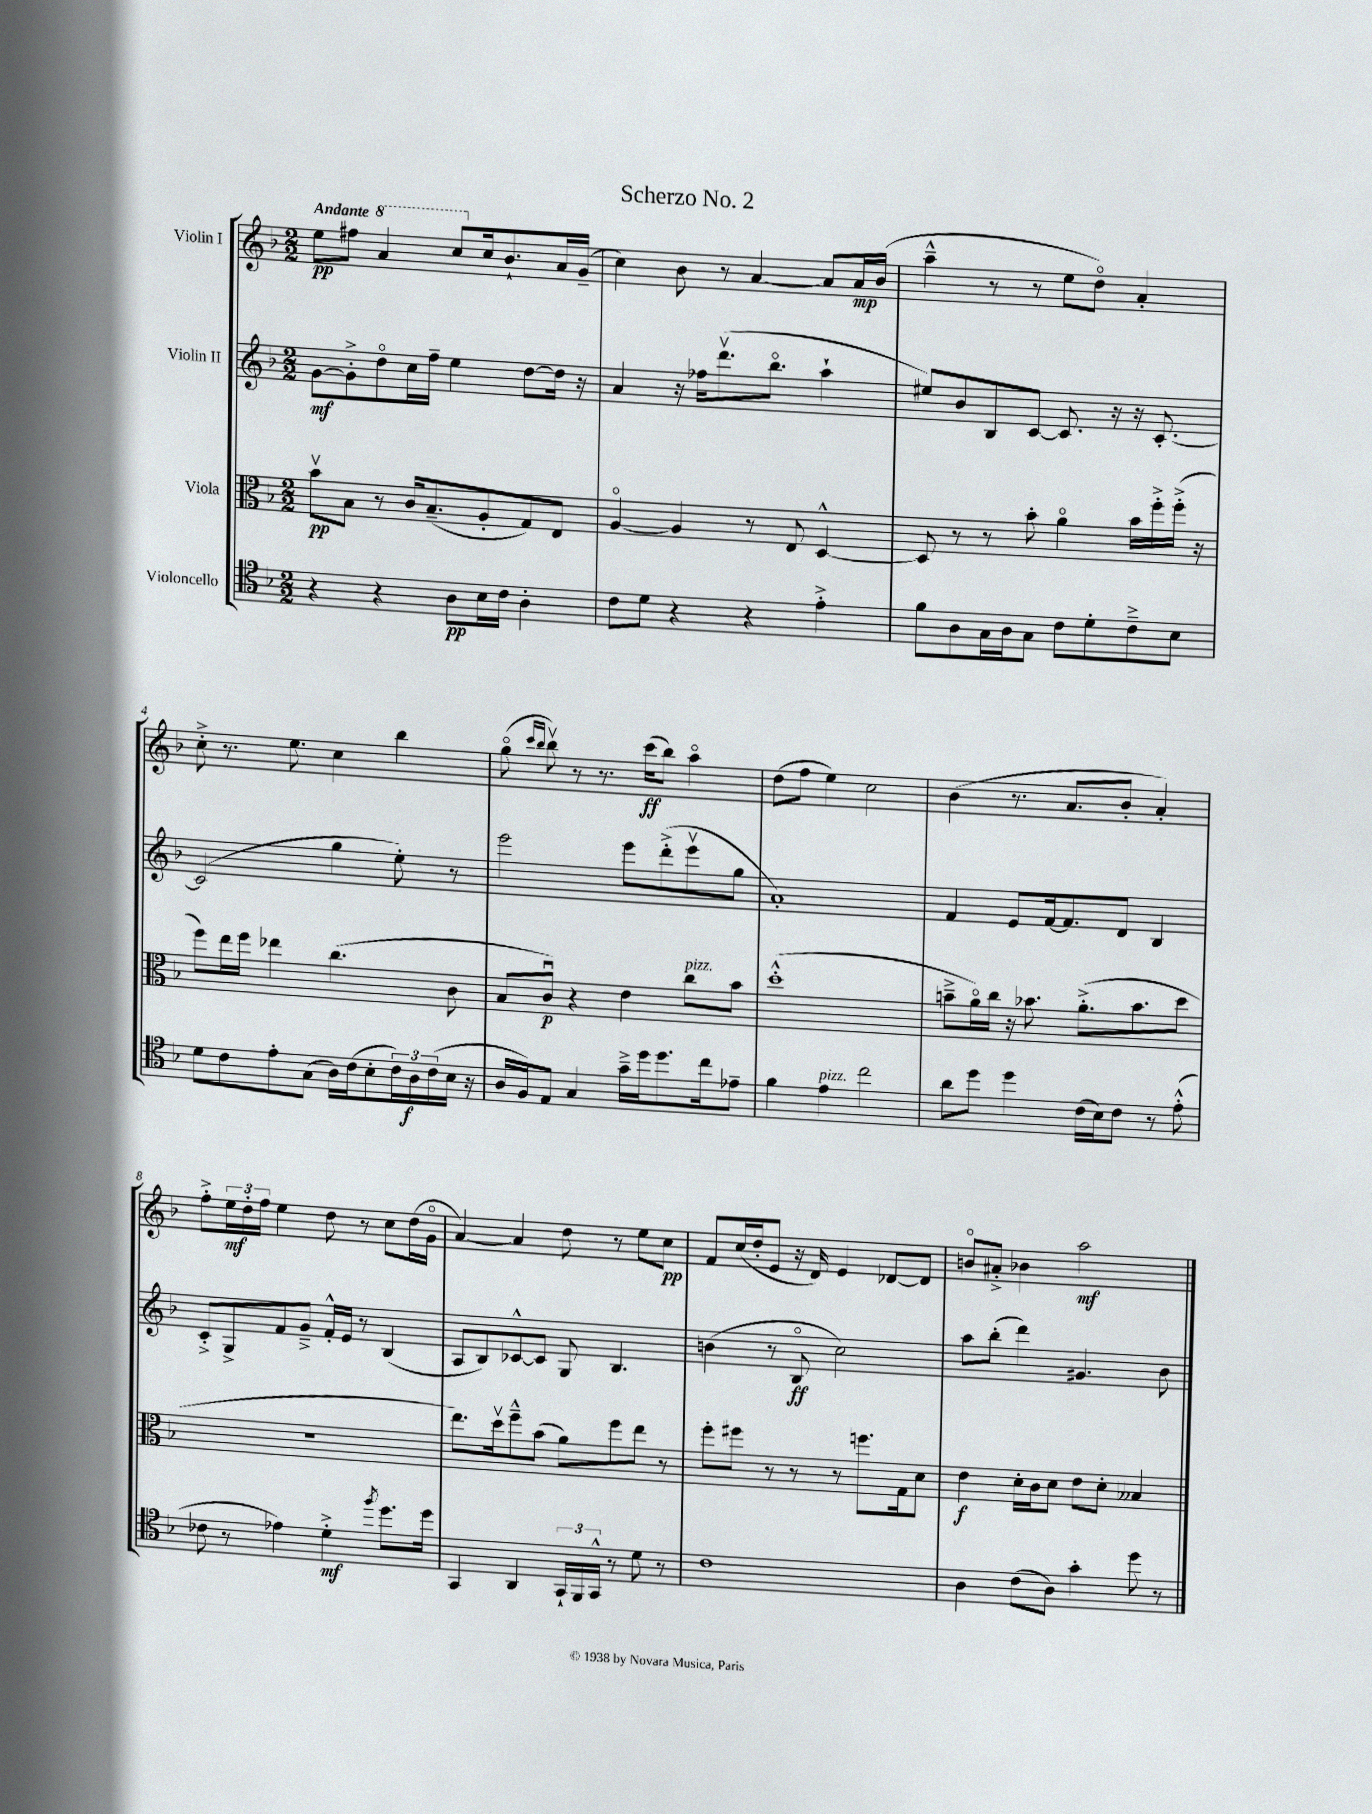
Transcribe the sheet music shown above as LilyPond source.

\header { title = "Scherzo No. 2" }
<<
\new StaffGroup <<
\new Staff = "s0" \with { instrumentName = "Violin I" } {
    \clef treble \key f \major \numericTimeSignature \time 2/2 \tempo "Andante"
    e''8\pp fis''8 \ottava #1 a''4 c'''8 \ottava #0 c''16 bes'8.-! a'16 g'16--( |
    c''4) bes'8 r8 a'4~ a'8 a'16\mp bes'16( |
    a''4---^ r8 r8 e''8 d''8\flageolet) a'4-. |
    c''8-.-> r8. e''8. c''4 bes''4 |
    g''8\flageolet( \grace { c'''16 bes''16 } bes''8\upbow) r8 r8. c'''16\ff( bes''8) a''4\flageolet |
    d''8( f''8 e''4) c''2 |
    bes'4( r8. a'8. bes'8-. a'4-.) |
    f''8-.-> \tuplet 3/2 { e''16\mf d''16-. f''16 } e''4 d''8 r8 c''8 d''16( g'16\flageolet |
    a'4~) a'4 d''8 r8 e''8 c''8\pp |
    f'8 c''16( d''16-. e'8 r16 d'16) e'4 des'8~ des'8 |
    b'8\flageolet ais'8-.-> bes'4 a''2\mf \bar "|." |
}
\new Staff = "s1" \with { instrumentName = "Violin II" } {
    \clef treble \key f \major \numericTimeSignature \time 2/2
    g'8~\mf g'8-.-> d''8\flageolet c''16 f''16-- e''4 d''8~ d''16 r16 |
    a'4 r16 fes''16 d'''8.\upbow( bes''8.\flageolet a''4-! |
    eis''8) bes'8 bes8 c'8~ c'8. r16 r16 c'8.~-. |
    c'2( g''4 e''8-.) r8 |
    e'''2 e'''8 d'''8-.->( e'''8\upbow g''8 |
    a'1-.) |
    f'4 e'8 f'16~ f'8. d'8 bes4 |
    c'8-.-> g8-> f'8 g'8---> f'16-.-^ e'16 r8 bes4( |
    a8 bes8) ces'8~-^ ces'8 g8 bes4. |
    b'4( r8 bes8\flageolet\ff c''2) |
    a''8 bes''8-.( d'''4) gis'4. bes'8 \bar "|." |
}
\new Staff = "s2" \with { instrumentName = "Viola" } {
    \clef alto \key f \major \numericTimeSignature \time 2/2
    bes'8\upbow\pp bes8 r8 c'16 bes8.--( a8-. g8) e8 |
    a4~\flageolet a4 r8 e8 d4~-^ |
    d8 r8 r8 bes'8-. a'4\flageolet bes'16 f''16-.-> f''16-.->( r16 |
    f''8) e''16 f''16 ees''4 c''4.( c'8 |
    bes8 c'8\downbow\p) r4 e'4 c''8^\markup { \italic "pizz." } bes'8 |
    d''1-.-^( |
    b'8---> a'16\flageolet) c''16 r16 bes'8. a'8.-.->( bes'8. d''8 |
    R1 |
    e''8.) d''16\upbow f''8---^ bes'8( a'8) f''8 e''8 r8 |
    f''8-. fis''8 r8 r8 r8 f''8. g16 d'8 |
    e'4\f d'16-. c'16 d'8 e'8 d'8-. beses4 \bar "|." |
}
\new Staff = "s3" \with { instrumentName = "Violoncello" } {
    \clef tenor \key f \major \numericTimeSignature \time 2/2
    r4 r4 a8\pp bes16 c'16 a4-. |
    c'8 d'8 r4 r4 e'4-.-> |
    f'8 a8 g16 a16 g8 c'8 d'8-. c'8---> bes8 |
    d'8 c'8 e'8-. g8( a16) c'16( bes8-. \tuplet 3/2 { c'16) a16\f c'16( } bes16 r16 |
    a16 f16) e8 g4 g'16---> d''16 d''8. c''16 ees'8-- |
    f'4 e'4^\markup { \italic "pizz." } c''2 |
    a'8 d''8 d''4 c'16( bes16) c'8 r8 e'8-.-^( |
    ces'8 r8 ees'4) d'4-.->\mf \acciaccatura { f''8 } d''8. d''16 |
    g,4 a,4 \tuplet 3/2 { g,16-! f,16 g,16-^ } r8 d'8 r8 |
    c'1 |
    a4 c'8( a8) g'4-. d''8 r8 \bar "|." |
}
>>
>>
